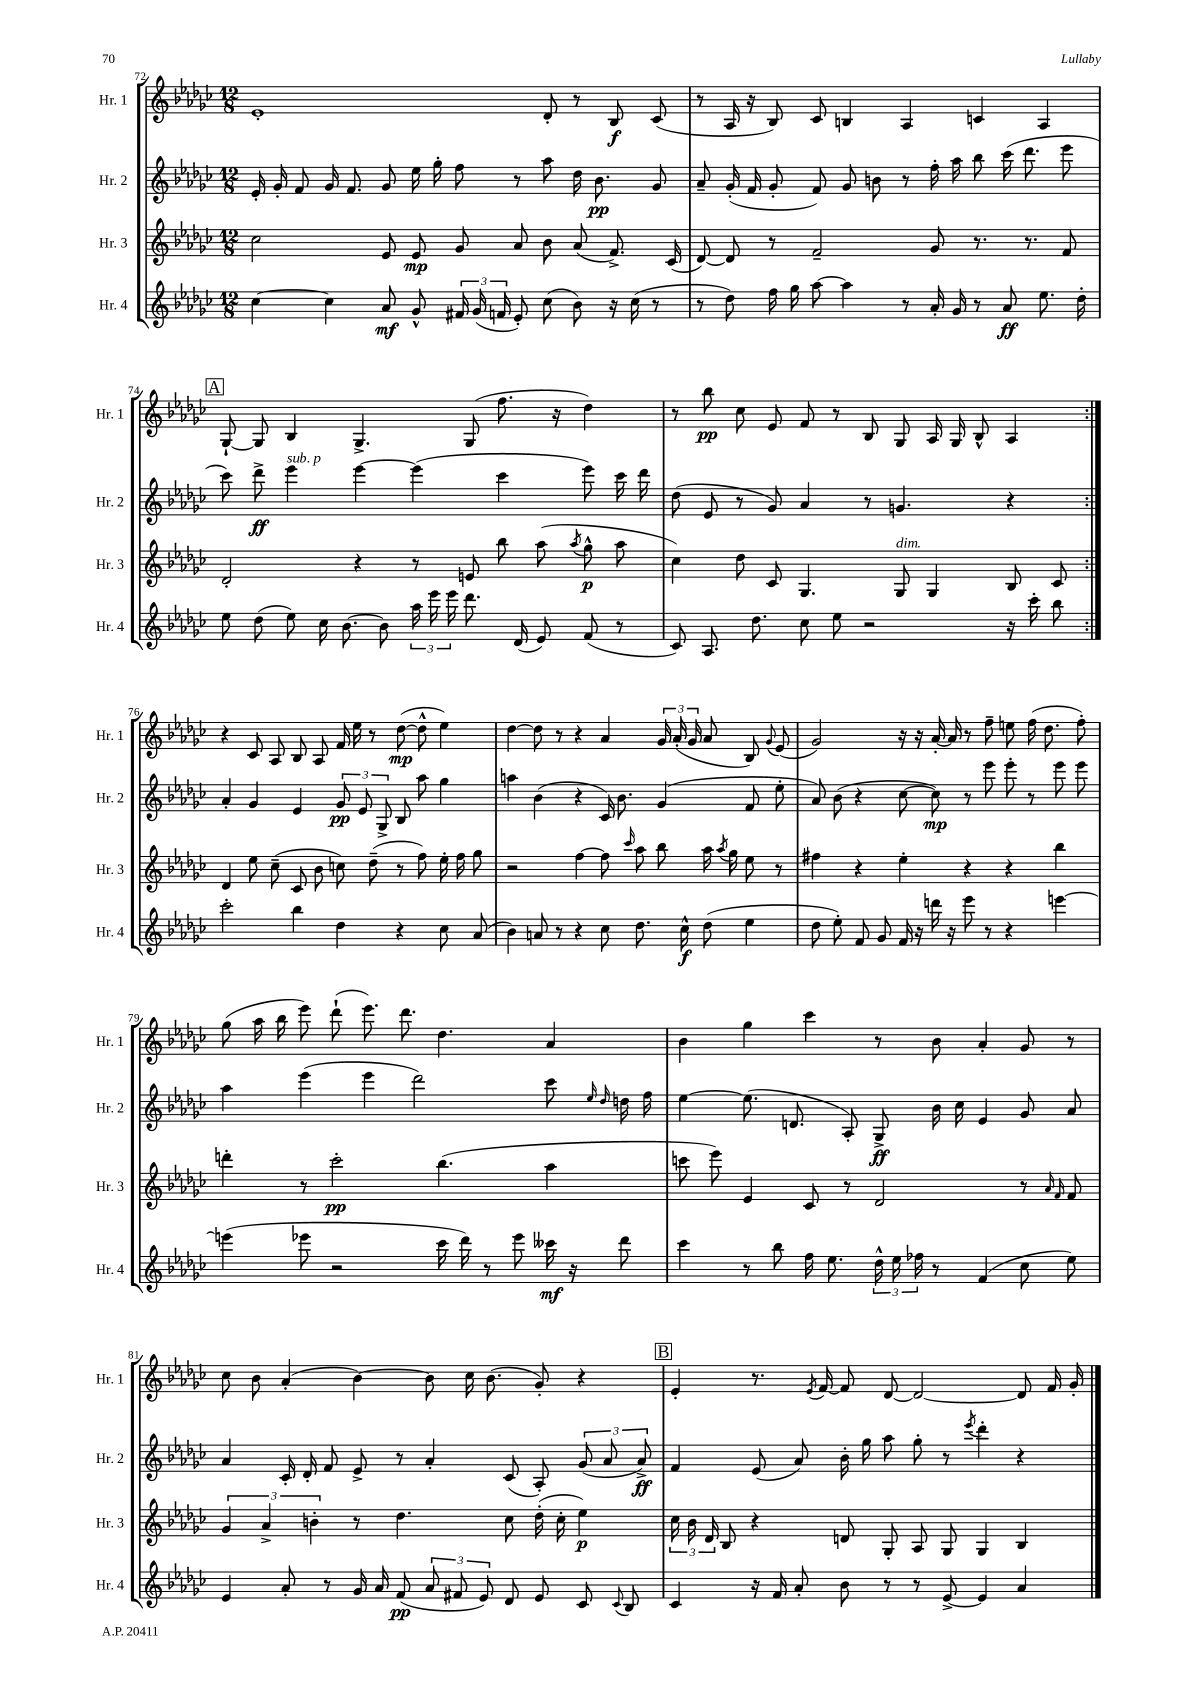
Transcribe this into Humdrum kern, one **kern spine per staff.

**kern	**kern	**kern	**kern
*staff4	*staff3	*staff2	*staff1
*clefG2	*clefG2	*clefG2	*clefG2
*k[b-e-a-d-g-c-]	*k[b-e-a-d-g-c-]	*k[b-e-a-d-g-c-]	*k[b-e-a-d-g-c-]
*M12/8	*M12/8	*M12/8	*M12/8
[4cc-	2cc-	16e-'	1e-'
.	.	16g-'	.
.	.	8f	.
4cc-]	.	16g-	.
.	.	8.f	.
8a-	8e-	8g-	.
8g-^^	8e-	16ee-	.
.	.	16gg-'	.
24f#	8g-	8ff	.
(24g-	.	.	.
24f	.	.	.
8e-')	8a-	8r	.
(8cc-	8b-	8aa-	8d-'
8b-)	(8a-	16dd-	8r
.	.	8.b-	.
16r	8.f^)	.	8B-
(16cc-	.	.	.
8r	.	8g-	(8c-
.	(16c-	.	.
=	=	=	=
8r	[8d-)	8a-~	8r
8dd-)	8d-]	(16g-'	16A-
.	.	16f	16r
16ff	8r	8g-'	8B-)
16gg-	.	.	.
[8aa-	2f~	8f)	8c-
4aa-]	.	8g-	4B
.	.	8b	.
8r	.	8r	4A-
16a-'	8g-	16ff'	.
16g-	.	16aa-	.
8r	8.r	8bb-	4c
8a-	.	(16ccc-	.
.	8.r	8.ddd-	.
8.ee-	.	.	4A-
.	8f	8eee-	.
16dd-'	.	.	.
=	=	=	=
8ee-	2d-'	8ccc-)	[8G-`
(8dd-	.	8ddd-^	8G-]
8ee-)	.	4eee-	4B-
16cc-	.	.	.
[8.b-	.	.	.
.	4r	[4eee-	4.G-^
8b-]	.	.	.
24aa-	8r	(4eee-]	.
24eee-	.	.	.
24eee-	.	.	.
8.ddd-	8e	.	(8G-
.	8bb-	4ccc-	8.ff
(16d-	.	.	.
8e-)	(8aa-	.	.
.	.	.	16r
.	8qaa-	.	.
(8f	8gg-^^	8eee-)	4dd-)
8r	8aa-	16ccc-	.
.	.	16ddd-	.
=	=	=	=
8c-)	4cc-)	(8dd-	8r
8.A-	.	8e-	8bb-
.	8dd-	8r	8cc-
8.dd-	.	.	.
.	8c-	8g-)	8e-
8cc-	4.G-	4a-	8f
8ee-	.	.	8r
2r	.	8r	8B-
.	8G-	4.g	8G-
.	4G-	.	16A-
.	.	.	16G-
.	.	.	8B-^^
16r	8B-	4r	4A-
16ccc-'	.	.	.
8bb-	8c-	.	.
=:|!	=:|!	=:|!	=:|!
2ccc-'	4d-	4a-'	4r
.	8ee-	4g-	8c-
.	(8cc-~	.	8A-
4bb-	8c-	4e-	8B-
.	8b-	.	8A-
4dd-	8cc)	12g-	16f
.	.	.	16ee-
.	.	12e-	.
.	(8dd-~	.	8r
.	.	12G-^	.
4r	8r	8B-	([8dd-
.	8ff)	8aa-	8dd-^^]
8cc-	16ee-'	4gg-	4ee-)
.	16ff	.	.
(8a-	8gg-	.	.
=	=	=	=
4b-)	2r	4aa	[4dd-
8a	.	(4b-	8dd-]
8r	.	.	8r
4r	[4ff	4r	4r
8cc-	8ff]	16c-)	4a-
.	.	8.b-	.
.	16qqccc-	.	.
8.dd-	8aa-	.	.
.	8bb-	(4g-	24g-
.	.	.	(24a-'
16cc-^^	.	.	.
.	.	.	24g-
(8dd-	16aa-	.	8a-
.	8qaa-	.	.
.	16gg-	.	.
4ee-	8ee-	8f	8B-)
.	.	.	8qqg-
.	8r	8ee-'	(8e-
=	=	=	=
8dd-	4ff#	8a-)	2g-)
8ee-')	.	(8b-	.
8f	4r	4r	.
8g-	.	.	.
16f	4ee-'	[8cc-	16r
16r	.	.	16r
16ddd	.	8cc-])	[16a-'
16r	.	.	16a-]
8eee-	4r	8r	8r
8r	.	8eee-	8ff~
4r	4r	8eee-'	8ee
.	.	8r	(16ff
.	.	.	8.dd-
[4eee	4bb-	8eee-	.
.	.	8eee-	8ff')
=	=	=	=
(4eee]	4ddd'	4aa-	(8gg-
.	.	.	16aa-
.	.	.	16bb-
8eee-	8r	(4eee-	8eee-)
2r	2ccc-'	.	(8ddd-`
.	.	4eee-	8.eee-)
.	.	.	8.ddd-
.	.	2ddd-)	.
16ccc-	(4.bb-	.	4.dd-
16ddd-)	.	.	.
8r	.	.	.
8eee-	.	.	.
16ccc--	4aa-	8ccc-	4a-
16r	.	.	.
.	.	16qqee-	.
.	.	16qqdd-	.
8ddd-	.	16dd	.
.	.	16ff	.
=	=	=	=
4ccc-	8ccc	[4ee-	4b-
.	8eee-)	.	.
8r	4e-	(8.ee-]	4gg-
8bb-	.	.	.
.	.	8.d	.
16ff	8c-	.	4ccc-
8.ee-	.	.	.
.	8r	8A-')	.
24dd-^^	2d-	8G-^	8r
24ee-	.	.	.
24ff-	.	.	.
8r	.	16b-	8b-
.	.	16cc-	.
(4f	.	4e-	4a-'
8cc-	8r	8g-	8g-
.	16qqa-	.	.
.	16qqf	.	.
8ee-)	8f	8a-	8r
=	=	=	=
4e-	6g-	4a-	8cc-
.	.	.	8b-
.	6a-^	.	.
8a-'	.	16c-'	(4a-'
.	.	16d-'	.
.	6b'	.	.
8r	.	8f	.
16g-	8r	8e-^	[4b-)
16a-	.	.	.
(8f	4.dd-	8r	.
12a-	.	4a-'	8b-]
12f#	.	.	.
.	.	.	16cc-
12e-)	.	.	.
.	.	.	(8.b-
8d-	8cc-	(8c-	.
8e-	(16dd-'	8A-')	8g-')
.	16cc-'	.	.
8c-	4ee-)	(12g-	4r
.	.	12a-	.
8qqc-	.	.	.
8B-	.	.	.
.	.	12a-^)	.
=	=	=	=
4c-	24cc-	4f	4e-'
.	24b-	.	.
.	24d-	.	.
.	8B-	.	.
16r	4r	(8e-	8.r
16f	.	.	.
8a-'	.	8a-)	.
.	.	.	8qe-
.	.	.	[16f
8b-	8d	16b-'	8f]
.	.	16gg-	.
8r	8G-'	8aa-	[8d-
8r	8A-	8gg-'	2d-_
[8e-^	8G-	8r	.
.	.	8qeee-	.
4e-]	4G-	4ddd-'	.
4a-	4B-	4r	8d-]
.	.	.	16f
.	.	.	16g-'
==	==	==	==
*-	*-	*-	*-
